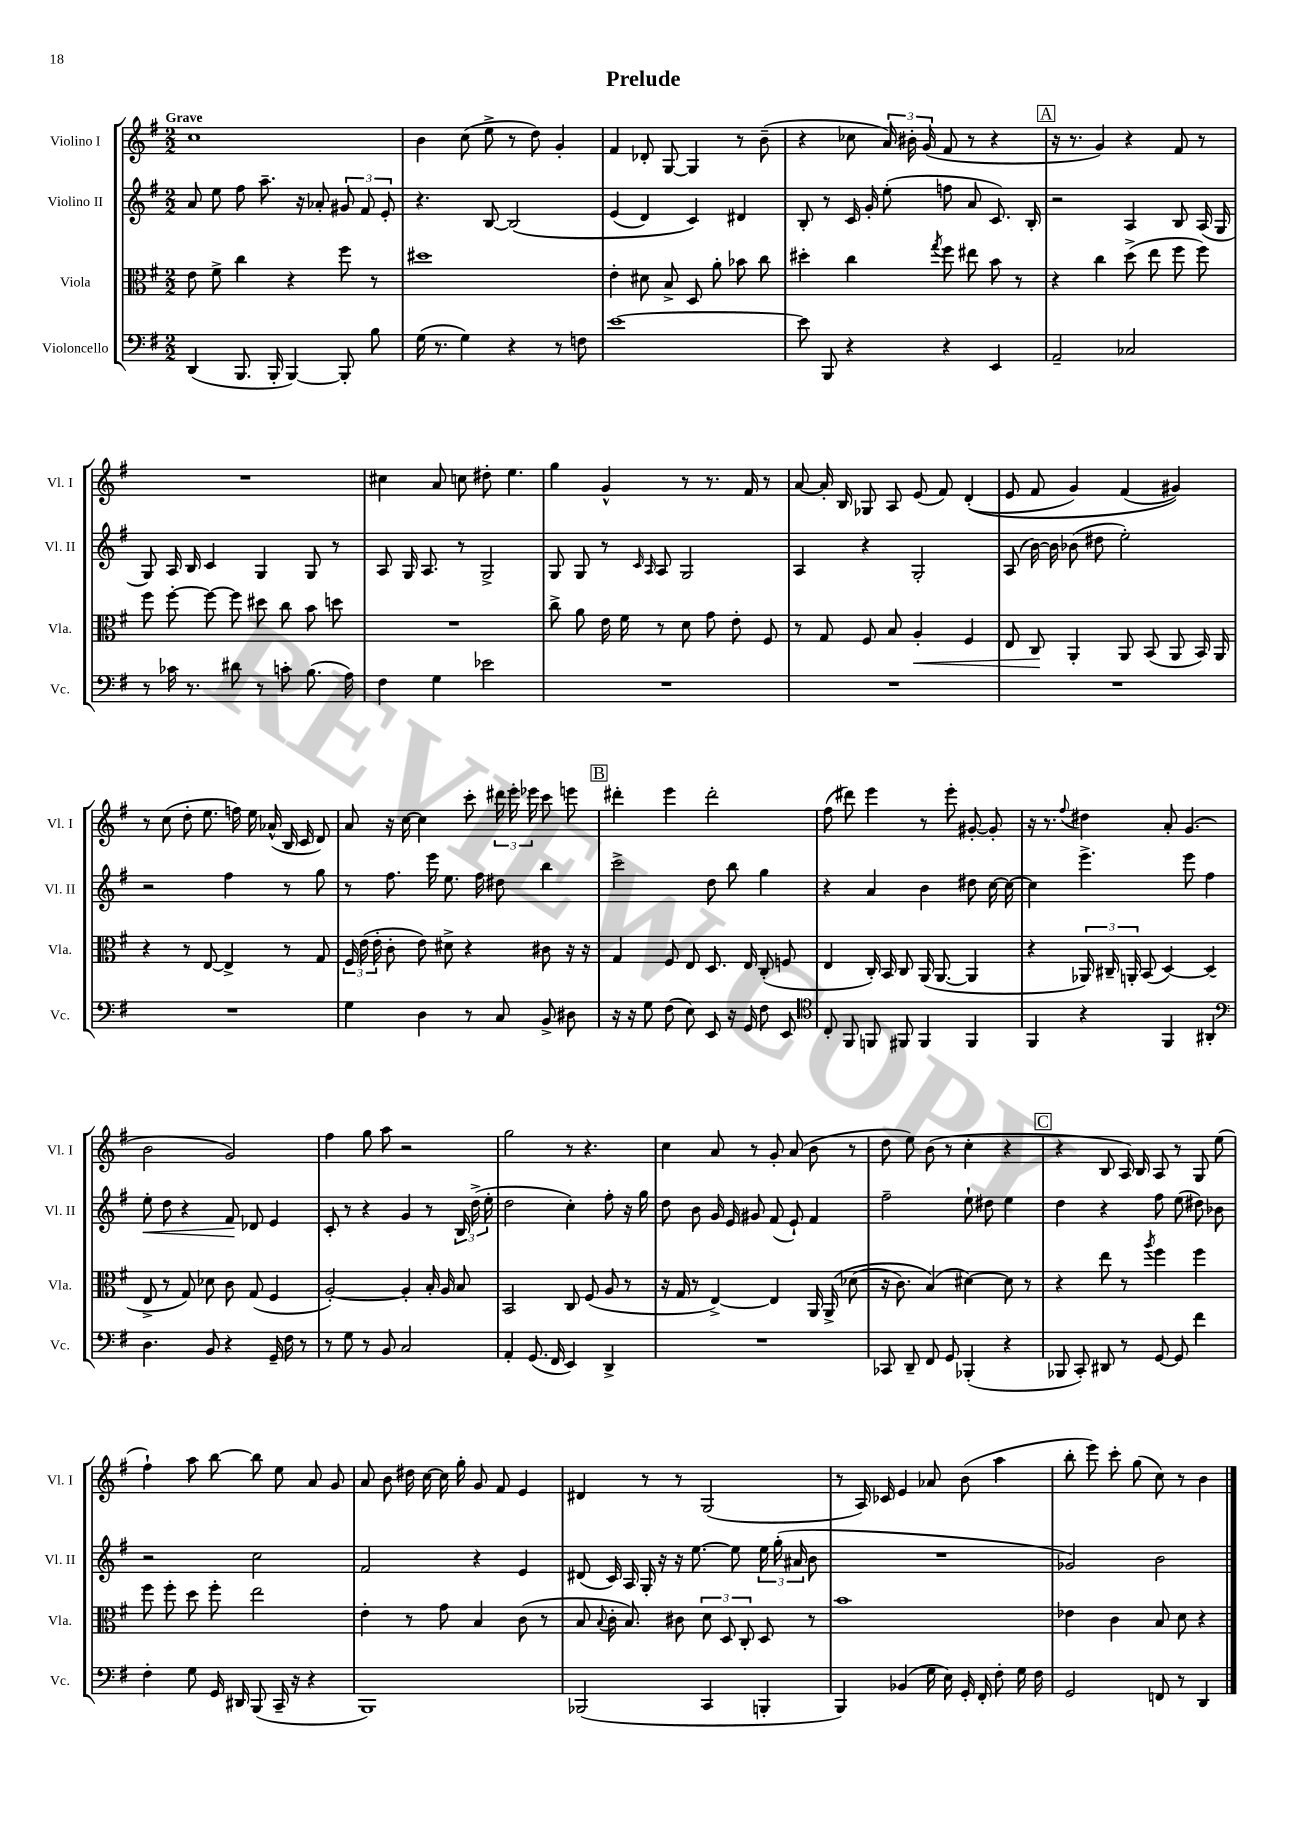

**kern	**kern	**kern	**kern
*staff4	*staff3	*staff2	*staff1
*clefF4	*clefC3	*clefG2	*clefG2
*k[f#]	*k[f#]	*k[f#]	*k[f#]
*M2/2	*M2/2	*M2/2	*M2/2
(4DD	8e	8a	1cc
.	8f#^	8ee	.
8.BBB	4cc	8ff#	.
.	.	8.aa~	.
16BBB'	.	.	.
[4BBB)	4r	.	.
.	.	16r	.
.	.	8a-'	.
8BBB']	8ff#	12g#	.
.	.	12f#	.
8B	8r	.	.
.	.	12e'	.
=	=	=	=
(16G	1dd#	4.r	4b
8.r	.	.	.
4G)	.	.	(8cc
.	.	[8B	8ee^
4r	.	&(2B]	8r
.	.	.	8dd)
8r	.	.	4g'
8F	.	.	.
=	=	=	=
[1e	4e'	(4e	4f#
.	8d#	4d)	8d-'
.	8B^	.	[8G
.	8D	4c&)	4G]
.	8a'	.	.
.	8b-	4d#	8r
.	8cc	.	(8b~
=	=	=	=
8e]	4dd#'	8B'	4r
8BBB	.	8r	.
4r	4cc	16c	8cc-
.	.	16g'	.
.	.	(8ee'	24a)
.	.	.	24b#'
.	.	.	(24g
.	8qgg	.	.
4r	8ff#	8ff	8f#
.	8ee#	8a	8r
4EE	8b	8.c)	4r
.	8r	.	.
.	.	16B'	.
=	=	=	=
2AA~	4r	2r	16r
.	.	.	8.r
.	4cc	.	4g)
2C-	(8dd^	4A	4r
.	8ee	.	.
.	8ff#	8B	8f#
.	8ff#)	(16A	8r
.	.	16G	.
=	=	=	=
8r	8ff#	8G)	1r
16c-	[8ff#'	16A	.
8.r	.	16B	.
.	8ff#_	4c	.
8d#	8ff#]	.	.
8r	8dd#	4G	.
8c'	8cc	.	.
(8.B	8b	8G	.
.	8dd	8r	.
16A)	.	.	.
=	=	=	=
4F#	1r	8A	4cc#
.	.	16G	.
.	.	8.A	.
4G	.	.	8a
.	.	8r	8cc
2e-	.	2G^	8dd#'
.	.	.	4.ee
=	=	=	=
1r	8cc^	8G	4gg
.	8a	8G	.
.	16e	8r	4g^^
.	16f#	.	.
.	.	16qqc	.
.	.	16qqA	.
.	8r	8A	.
.	8d	2G	8r
.	8g	.	8.r
.	8e'	.	.
.	.	.	16f#
.	8F#	.	8r
=	=	=	=
1r	8r	4A	[8a
.	8G	.	16a']
.	.	.	16B
.	8F#	4r	8G-
.	8B	.	8A
.	4A'	2G'	(8e
.	.	.	8f#)
.	4F#	.	&((4d'
=	=	=	=
1r	8E	(8A	8e
.	8C	[16b)	8f#
.	.	16b]	.
.	4AA'	(8b-	4g)
.	.	8dd#	.
.	8AA	2ee')	(4f#
.	(8BB	.	.
.	8AA	.	4g#)&)
.	16BB)	.	.
.	16AA	.	.
=	=	=	=
1r	4r	2r	8r
.	.	.	(8cc
.	8r	.	8dd'
.	[8E	.	8.ee
.	4E^]	4ff#	.
.	.	.	16ff)
.	.	.	16ee
.	.	.	(16a-^^
.	8r	8r	16B
.	.	.	16c
.	8G	8gg	8d)
=	=	=	=
4G	24F#	8r	8a
.	(24e	.	.
.	24e'	.	.
.	8c'	8.ff#	16r
.	.	.	[16cc
4D	8e)	.	4cc]
.	.	16eee	.
.	8d#^	8.ee	.
8r	4r	.	8ccc'
.	.	16ff#	.
8C	.	8dd#	24ddd#
.	.	.	24eee'
.	.	.	24eee-
8BB^	8c#	4bb	8ccc
8D#	16r	.	8eee
.	16r	.	.
=	=	=	=
16r	4G	2ccc^	4ddd#'
16r	.	.	.
8G	.	.	.
(8F#	8F#	.	4eee
8E)	8E	.	.
8EE	8.D	8dd	2ddd#'
16r	.	8bb	.
16GG	16E	.	.
8F#	(8C'	4gg	.
8EE	8F	.	.
=	=	=	=
*clefC4	*	*	*
8C'	4E	4r	(8ff#
8FF#	.	.	8ddd#)
8FF	16C')	4a	4eee
.	16BB	.	.
8FF#	8C	.	.
4FF#	(16AA	4b	8r
.	[8.AA	.	.
.	.	.	8eee'
4FF#	4AA]	8dd#	[8g#'
.	.	[16cc	8g#']
.	.	16cc_	.
=	=	=	=
4FF#	4r	4cc]	16r
.	.	.	8.r
.	.	.	8qqff#
4r	24AA-)	4.eee^	4dd#
.	24C#~	.	.
.	24AA'	.	.
.	(8BB	.	.
4FF#	[4D)	.	8a'
.	.	8eee	(4.g
4AA#'	(4D]	4ff#	.
=	=	=	=
*clefF4	*	*	*
4.D	8E^	8ee'	2b
.	8r	8dd	.
.	8G)	4r	.
8BB	8d-	.	.
4r	8c	8f#	2g)
.	(8G	8d-	.
16GG~	4F#	4e	.
16F#	.	.	.
8r	.	.	.
=	=	=	=
8r	[2A')	8c'	4ff#
8G	.	8r	.
8r	.	4r	8gg
8BB	.	.	8aa
2C	4A']	4g	2r
.	16B'	8r	.
.	16A	.	.
.	8B	24B	.
.	.	(24dd^	.
.	.	24ee'	.
=	=	=	=
4AA'	2BB	2dd	2gg
(8.GG	.	.	.
16FF#	.	.	.
4EE)	8C	4cc')	8r
.	(8F#	.	4.r
4DD^	8A	8ff#'	.
.	8r	16r	.
.	.	16gg	.
=	=	=	=
1r	16r	8dd	4cc
.	16G	.	.
.	8r	8b	.
.	[4E^)	16g	8a
.	.	16e	.
.	.	8g#	8r
.	4E]	(8f#	8g'
.	.	8e`)	(8a
.	16AA	4f#	8b
.	&(16AA^	.	.
.	(8d-	.	8r
=	=	=	=
8CC-	16r	2ff#~	8dd
.	8.c)	.	.
8DD~	.	.	8ee)
8FF#	(4B&)	.	(8b
8GG	.	.	8r
(4BBB-'	[4d#)	8ee`	4cc'
.	.	8dd#	.
4r	8d#]	4ee	4r
.	8r	.	.
=	=	=	=
8BBB-	4r	4dd	4r
8CC')	.	.	.
8DD#	8ee	4r	8B
8r	8r	.	16A)
.	.	.	16B
.	8qaa	.	.
[8GG	4ff#	8ff#	8A
8GG]	.	(8ee	8r
4f#	4ff#	8dd#)	8G
.	.	8b-	(8ee
=	=	=	=
4F#'	8ff#	2r	4ff#`)
.	8ff#'	.	.
8G	8dd	.	8aa
16GG	8ff#'	.	[8bb
16DD#	.	.	.
(8BBB	2ee	2cc	8bb]
16CC~	.	.	8ee
16r	.	.	.
4r	.	.	8a
.	.	.	8g
=	=	=	=
1BBB)	4e'	2f#	8a
.	.	.	8b
.	8r	.	16dd#
.	.	.	[16cc
.	8g	.	16cc]
.	.	.	16gg'
.	4B	4r	8g
.	.	.	8f#
.	(8c	4e	4e
.	8r	.	.
=	=	=	=
(2BBB-	8B	(8d#	4d#
.	8qqB	.	.
.	16c'	16c)	.
.	8.B)	16A	.
.	.	16G'	8r
.	.	16r	.
.	8c#	16r	8r
.	.	[8.ee	.
4CC	12d	.	(2G
.	12D	.	.
.	.	8ee]	.
.	12C'	.	.
4BBB'	8D	24ee	.
.	.	(24gg'	.
.	.	24a#	.
.	8r	8b	.
=	=	=	=
4BBB)	1b	1r	8r
.	.	.	16A)
.	.	.	16c-
(4BB-	.	.	4e
16G	.	.	8a-
16E)	.	.	.
16GG'	.	.	(8b
16FF#'	.	.	.
8F#'	.	.	4aa
16G	.	.	.
16F#	.	.	.
=	=	=	=
2GG	4e-	2g-)	8bb'
.	.	.	8eee)
.	4c	.	8ccc'
.	.	.	(8gg
8FF	8B	2b	8cc)
8r	8d	.	8r
4DD	4r	.	4b
==	==	==	==
*-	*-	*-	*-
